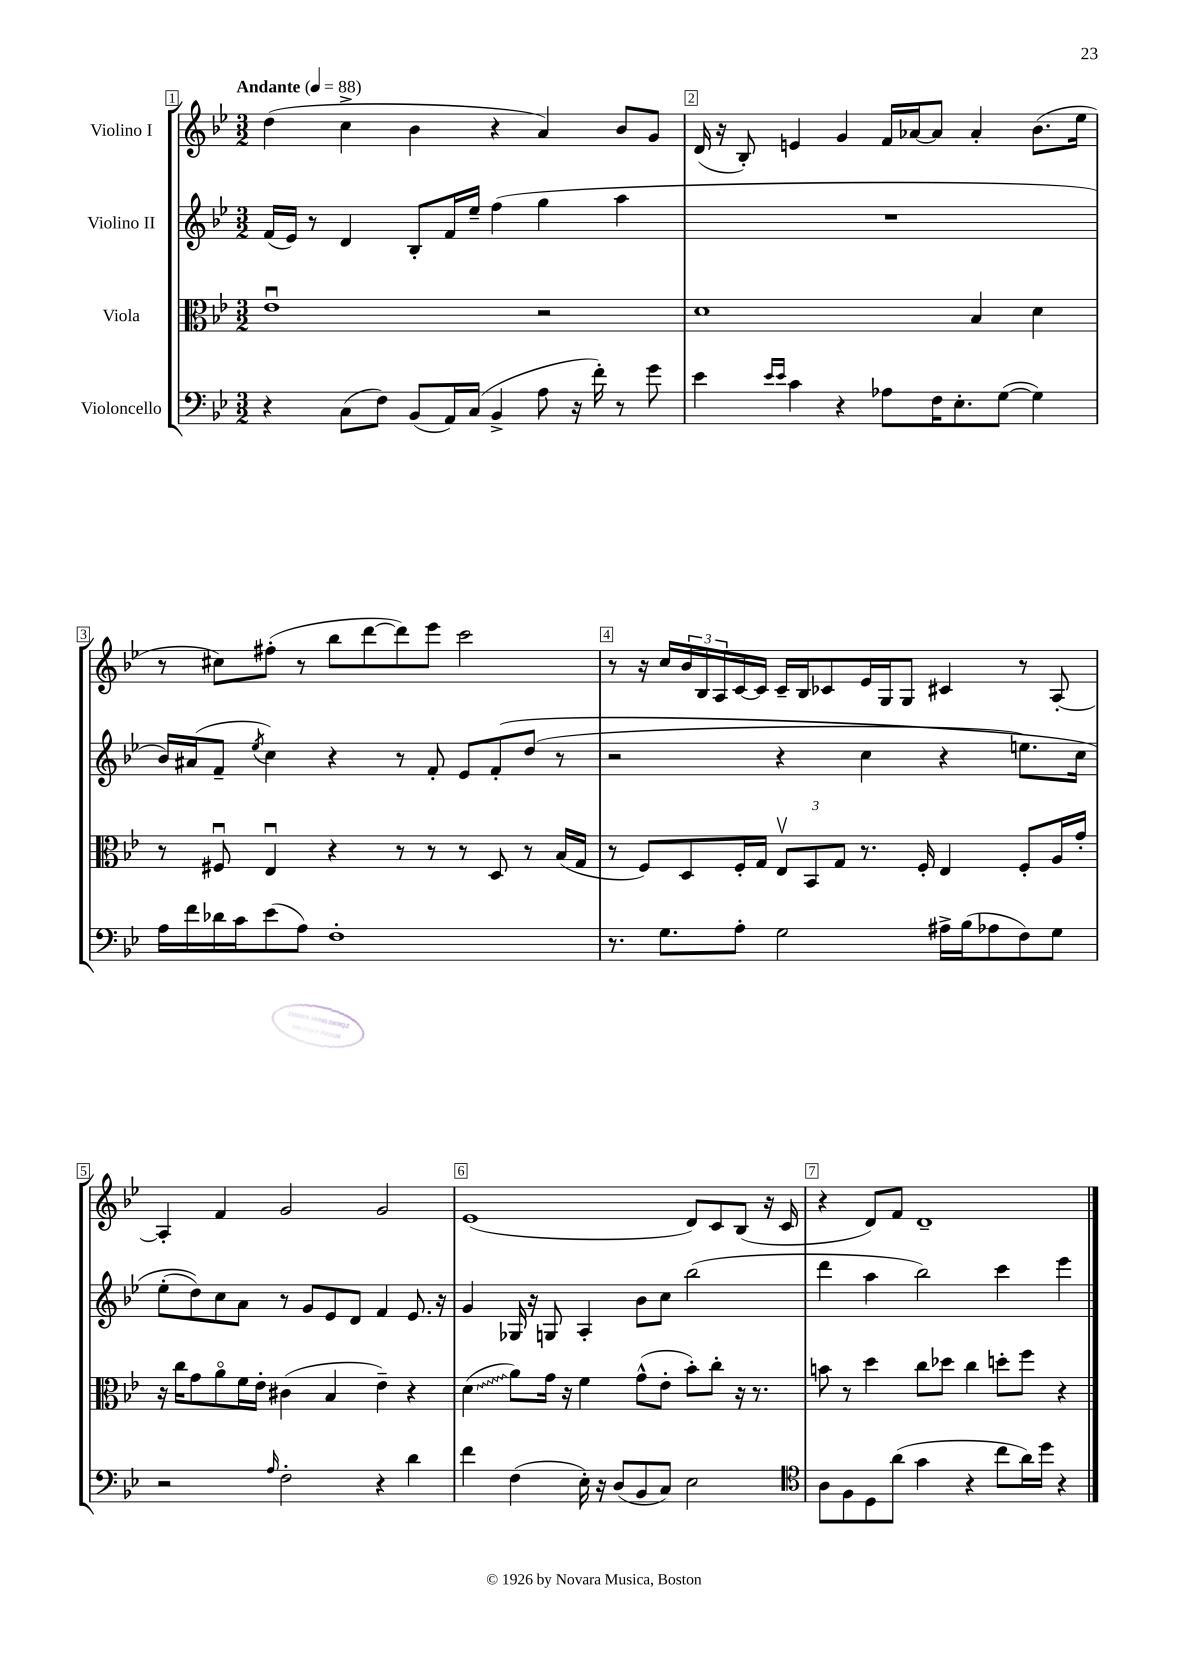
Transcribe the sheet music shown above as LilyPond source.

<<
\new StaffGroup <<
\new Staff = "s0" \with { instrumentName = "Violino I" } {
    \clef treble \key bes \major \numericTimeSignature \time 3/2 \tempo "Andante" 4 = 88
    d''4( c''4-> bes'4 r4 a'4) bes'8 g'8 |
    d'16( r16 bes8-.) e'4 g'4 f'16 aes'16~ aes'8 aes'4-. bes'8.( ees''16 |
    r8 cis''8) fis''8-.( r8 bes''8 d'''8~ d'''8) ees'''8 c'''2 |
    r8 r16 c''16 \tuplet 3/2 { bes'16 bes16 a16 } c'16~ c'16 c'16-- bes16 ces'8 ees'16 g16 g8 cis'4 r8 a8~-. |
    a4-. f'4 g'2 g'2 |
    ees'1( d'8) c'8 bes8( r16 c'16 |
    r4 d'8) f'8 d'1-- \bar "|." |
}
\new Staff = "s1" \with { instrumentName = "Violino II" } {
    \clef treble \key bes \major \numericTimeSignature \time 3/2
    f'16( ees'16) r8 d'4 bes8-. f'16 ees''16-- f''4( g''4 a''4 |
    R1. |
    bes'16) ais'16( f'8-- \acciaccatura { ees''8 } c''4) r4 r8 f'8-. ees'8 f'8-.\( d''8( r8 |
    r2 r4 c''4 r4 e''8.) c''16 |
    ees''8-.( d''8)\) c''8 a'8 r8 g'8 ees'8 d'8 f'4 ees'8. r16 |
    g'4 ges16 r16 g8 a4-. bes'8 c''8 bes''2( |
    d'''4 a''4 bes''2) c'''4 ees'''4 \bar "|." |
}
\new Staff = "s2" \with { instrumentName = "Viola" } {
    \clef alto \key bes \major \numericTimeSignature \time 3/2
    ees'1\downbow r2 |
    d'1 bes4 d'4 |
    r8 fis8\downbow ees4\downbow r4 r8 r8 r8 d8 r8 bes16( g16 |
    r8 f8) d8 f16-. g16 \tuplet 3/2 { ees8\upbow bes,8 g8 } r8. f16-. ees4 f8-. a16 g'16-. |
    r16 c''16 g'8 a'8\flageolet f'16 ees'16-. cis'4( bes4 ees'4--) r4 |
    \once \override Glissando.style = #'zigzag d'4\glissando( a'8) g'16 r16 f'4 g'8-^( ees'8-. bes'8-.) c''8-. r16 r8. |
    b'8 r8 d''4 c''8 des''8 c''4 d''8-. f''8 r4 \bar "|." |
}
\new Staff = "s3" \with { instrumentName = "Violoncello" } {
    \clef bass \key bes \major \numericTimeSignature \time 3/2
    r4 c8( f8) bes,8( a,16) c16( bes,4-> a8 r16 f'16-.) r8 g'8 |
    ees'4 \grace { ees'16 ees'16 } c'4 r4 aes8 f16 ees8.-. g8~( g4) |
    a16 f'16 des'16 c'16 ees'8( a8) f1-. |
    r8. g8. a8-. g2 ais16-> bes16( aes8 f8) g8 |
    r2 \grace { a16 } f2-. r4 d'4 |
    f'4 f4( ees16-.) r16 d8( bes,8 c8) ees2 |
    \clef tenor a8 f8 d8 a'8( g'4 r4 c''8 a'16) d''16 r4 \bar "|." |
}
>>
>>
\layout { \context { \Score \override BarNumber.break-visibility = ##(#f #t #t) barNumberVisibility = #all-bar-numbers-visible \override BarNumber.stencil = #(make-stencil-boxer 0.1 0.3 ly:text-interface::print) } }
